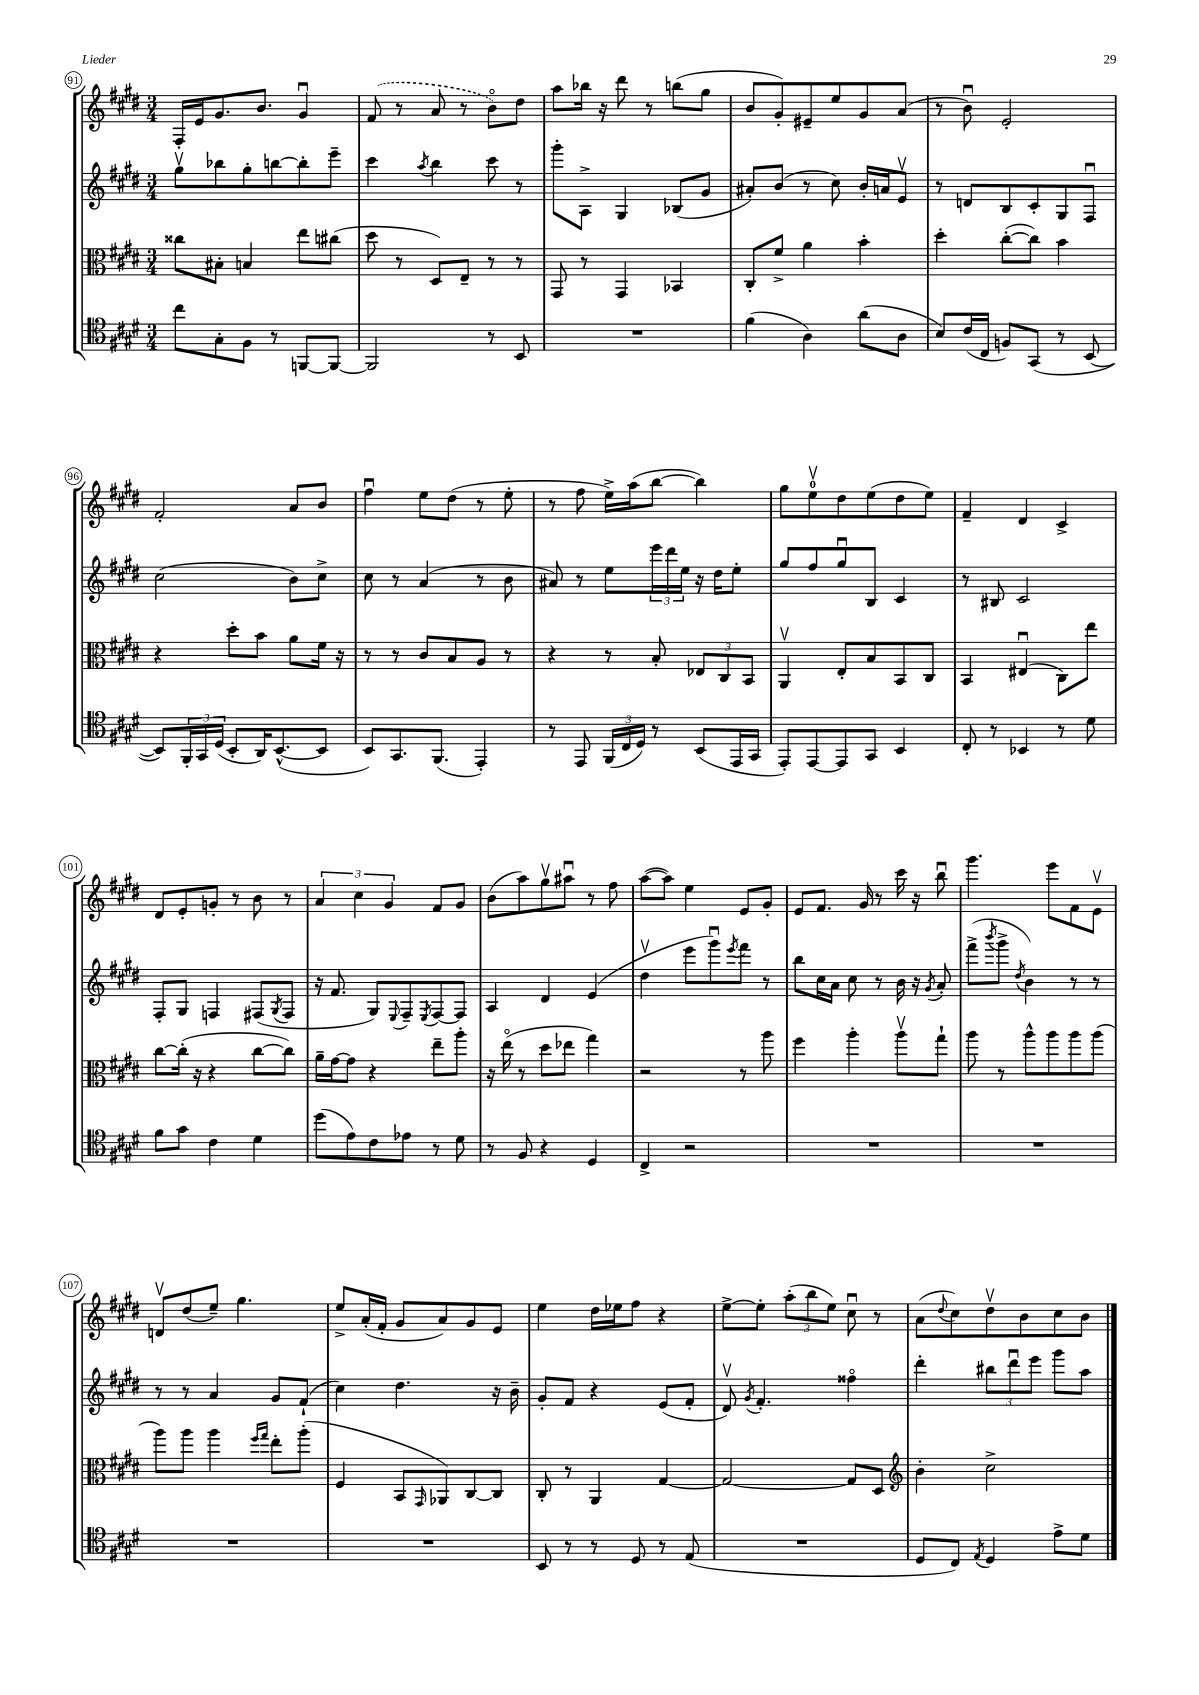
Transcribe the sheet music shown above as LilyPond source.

<<
\new StaffGroup <<
\new Staff = "s0" {
    \clef treble \key e \major \numericTimeSignature \time 3/4
    fis16-. e'16 gis'8. b'8. gis'4\downbow |
    \once \slurDashed fis'8( r8 a'8 r8 b'8\flageolet) dis''8 |
    a''8 bes''16 r16 dis'''8 r8 b''8( gis''8 |
    b'8 gis'8-.) eis'8-- e''8 gis'8 a'8( |
    r8 b'8\downbow) e'2-. |
    fis'2-. a'8 b'8 |
    fis''4\downbow e''8 dis''8( r8 e''8-. |
    r8 fis''8 e''16->) a''16( b''8~ b''4) |
    gis''8 e''8-0\upbow dis''8 e''8( dis''8 e''8) |
    fis'4-- dis'4 cis'4-> |
    dis'8 e'8-. g'8-. r8 b'8 r8 |
    \tuplet 3/2 { a'4 cis''4 gis'4 } fis'8 gis'8 |
    b'8( a''8) gis''8\upbow ais''8\downbow r8 fis''8 |
    a''8~( a''8) e''4 e'8 gis'8-. |
    e'8 fis'8. gis'16 r8 cis'''16 r16 b''8\downbow |
    gis'''4. e'''8 fis'8 e'8\upbow |
    d'8\upbow dis''8( e''8--) gis''4. |
    e''8-> a'16-.( fis'16-. gis'8 a'8) gis'8 e'8 |
    e''4 dis''16 ees''16 fis''8 r4 |
    e''8~-> e''8-. \tuplet 3/2 { a''8-.( b''8 e''8) } cis''8\downbow r8 |
    a'8( \appoggiatura { dis''8 } cis''8) dis''8\upbow b'8 cis''8 b'8 \bar "|." |
}
\new Staff = "s1" {
    \clef treble \key e \major \numericTimeSignature \time 3/4
    gis''8\upbow bes''8 gis''8-. b''8~ b''8-. e'''8-- |
    cis'''4 \acciaccatura { a''8 } b''4 cis'''8 r8 |
    gis'''8-. a8-> gis4 bes8( gis'8 |
    ais'8-.) b'8( r8 cis''8) b'16-. a'16 e'8\upbow |
    r8 d'8 b8 cis'8-. gis8 fis8\downbow |
    cis''2( b'8) cis''8-> |
    cis''8 r8 a'4( r8 b'8 |
    ais'8) r8 e''8 \tuplet 3/2 { e'''16 dis'''16 e''16 } r16 dis''16 e''8-. |
    gis''8 fis''8 gis''8\downbow b8 cis'4 |
    r8 bis8 cis'2 |
    fis8-. gis8 f4 fis8( \acciaccatura { gis8 } fis8 |
    r16 fis'8. gis8) \appoggiatura { e8 } fis8-- \acciaccatura { e8 } fis8~ fis8 |
    a4 dis'4 e'4( |
    dis''4\upbow e'''8 gis'''8\downbow) \acciaccatura { e'''8 } fis'''8 r8 |
    b''8 cis''16 a'16 cis''8 r8 b'16 r16 \acciaccatura { gis'8 } a'8-. |
    fis'''8->( \acciaccatura { b'''8 } gis'''8-> \acciaccatura { dis''8 } b'4) r8 r8 |
    r8 r8 a'4 gis'8 fis'8-!( |
    cis''4) dis''4. r16 b'16-- |
    gis'8-. fis'8 r4 e'8( fis'8-. |
    dis'8\upbow) \acciaccatura { gis'8 } fis'4.-. fisis''4\flageolet |
    dis'''4-. \tuplet 3/2 { bis''8 dis'''8\downbow e'''8 } gis'''8 a''8 \bar "|." |
}
\new Staff = "s2" {
    \clef alto \key e \major \numericTimeSignature \time 3/4
    cisis''8 bis8-. b4 e''8 cis''8( |
    dis''8 r8 dis8) e8-- r8 r8 |
    gis,8 r8 gis,4 bes,4 |
    cis8-. fis'8-> a'4 b'4-. |
    dis''4-. cis''8~-.( cis''8) b'4 |
    r4 dis''8-. b'8 a'8 fis'16 r16 |
    r8 r8 cis'8 b8 a8 r8 |
    r4 r8 b8-. \tuplet 3/2 { ees8 cis8 b,8 } |
    a,4\upbow e8-. b8 b,8 cis8 |
    b,4 eis4\downbow( cis8) e''8 |
    cis''8~ cis''16-.( r16 r4 cis''8~ cis''8) |
    a'16-- gis'16~ gis'8 r4 e''8-- a''8-. |
    r16 e''16\flageolet( r8 dis''8 ees''8 gis''4) |
    r2 r8 a''8 |
    fis''4 a''4-. a''8\upbow gis''8-! |
    a''8 r8 a''8-^ a''8 a''8 a''8( |
    a''8) a''8 a''4 \grace { fis''16 gis''16 } e''8-. a''8-.( |
    fis4 b,8 \grace { gis,16 } aes,8) cis8~ cis8 |
    cis8-. r8 a,4 gis4~ |
    gis2~ gis8 dis8 |
    \clef treble b'4-. cis''2-> \bar "|." |
}
\new Staff = "s3" {
    \clef tenor \key e \major \numericTimeSignature \time 3/4
    cis''8 gis8-. fis8 r8 f,8~ f,8~ |
    f,2 r8 b,8 |
    R2. |
    fis'4( a4) a'8( a8 |
    b8) cis'16( cis16 f8) gis,8( r8 b,8~ |
    b,8) \tuplet 3/2 { fis,16-. gis,16 dis16( } b,8-. a,16) b,8.~-^( b,8 |
    b,8) gis,8. fis,8.( e,4-.) |
    r8 e,8 \tuplet 3/2 { fis,16( cis16 dis16) } r8 b,8( e,16 gis,16 |
    e,8-.) e,8~ e,8 gis,8 b,4 |
    cis8-. r8 bes,4 r8 dis'8 |
    fis'8 gis'8 cis'4 dis'4 |
    dis''8( e'8) cis'8 ees'8 r8 dis'8 |
    r8 fis8 r4 dis4 |
    cis4-> r2 |
    R2. |
    R2. |
    R2. |
    R2. |
    b,8 r8 r8 dis8 r8 e8( |
    R2. |
    dis8 cis8) \acciaccatura { e8 } dis4 e'8-> dis'8 \bar "|." |
}
>>
>>
\layout { \context { \Score currentBarNumber = #91 \override BarNumber.stencil = #(make-stencil-circler 0.1 0.3 ly:text-interface::print) } }
